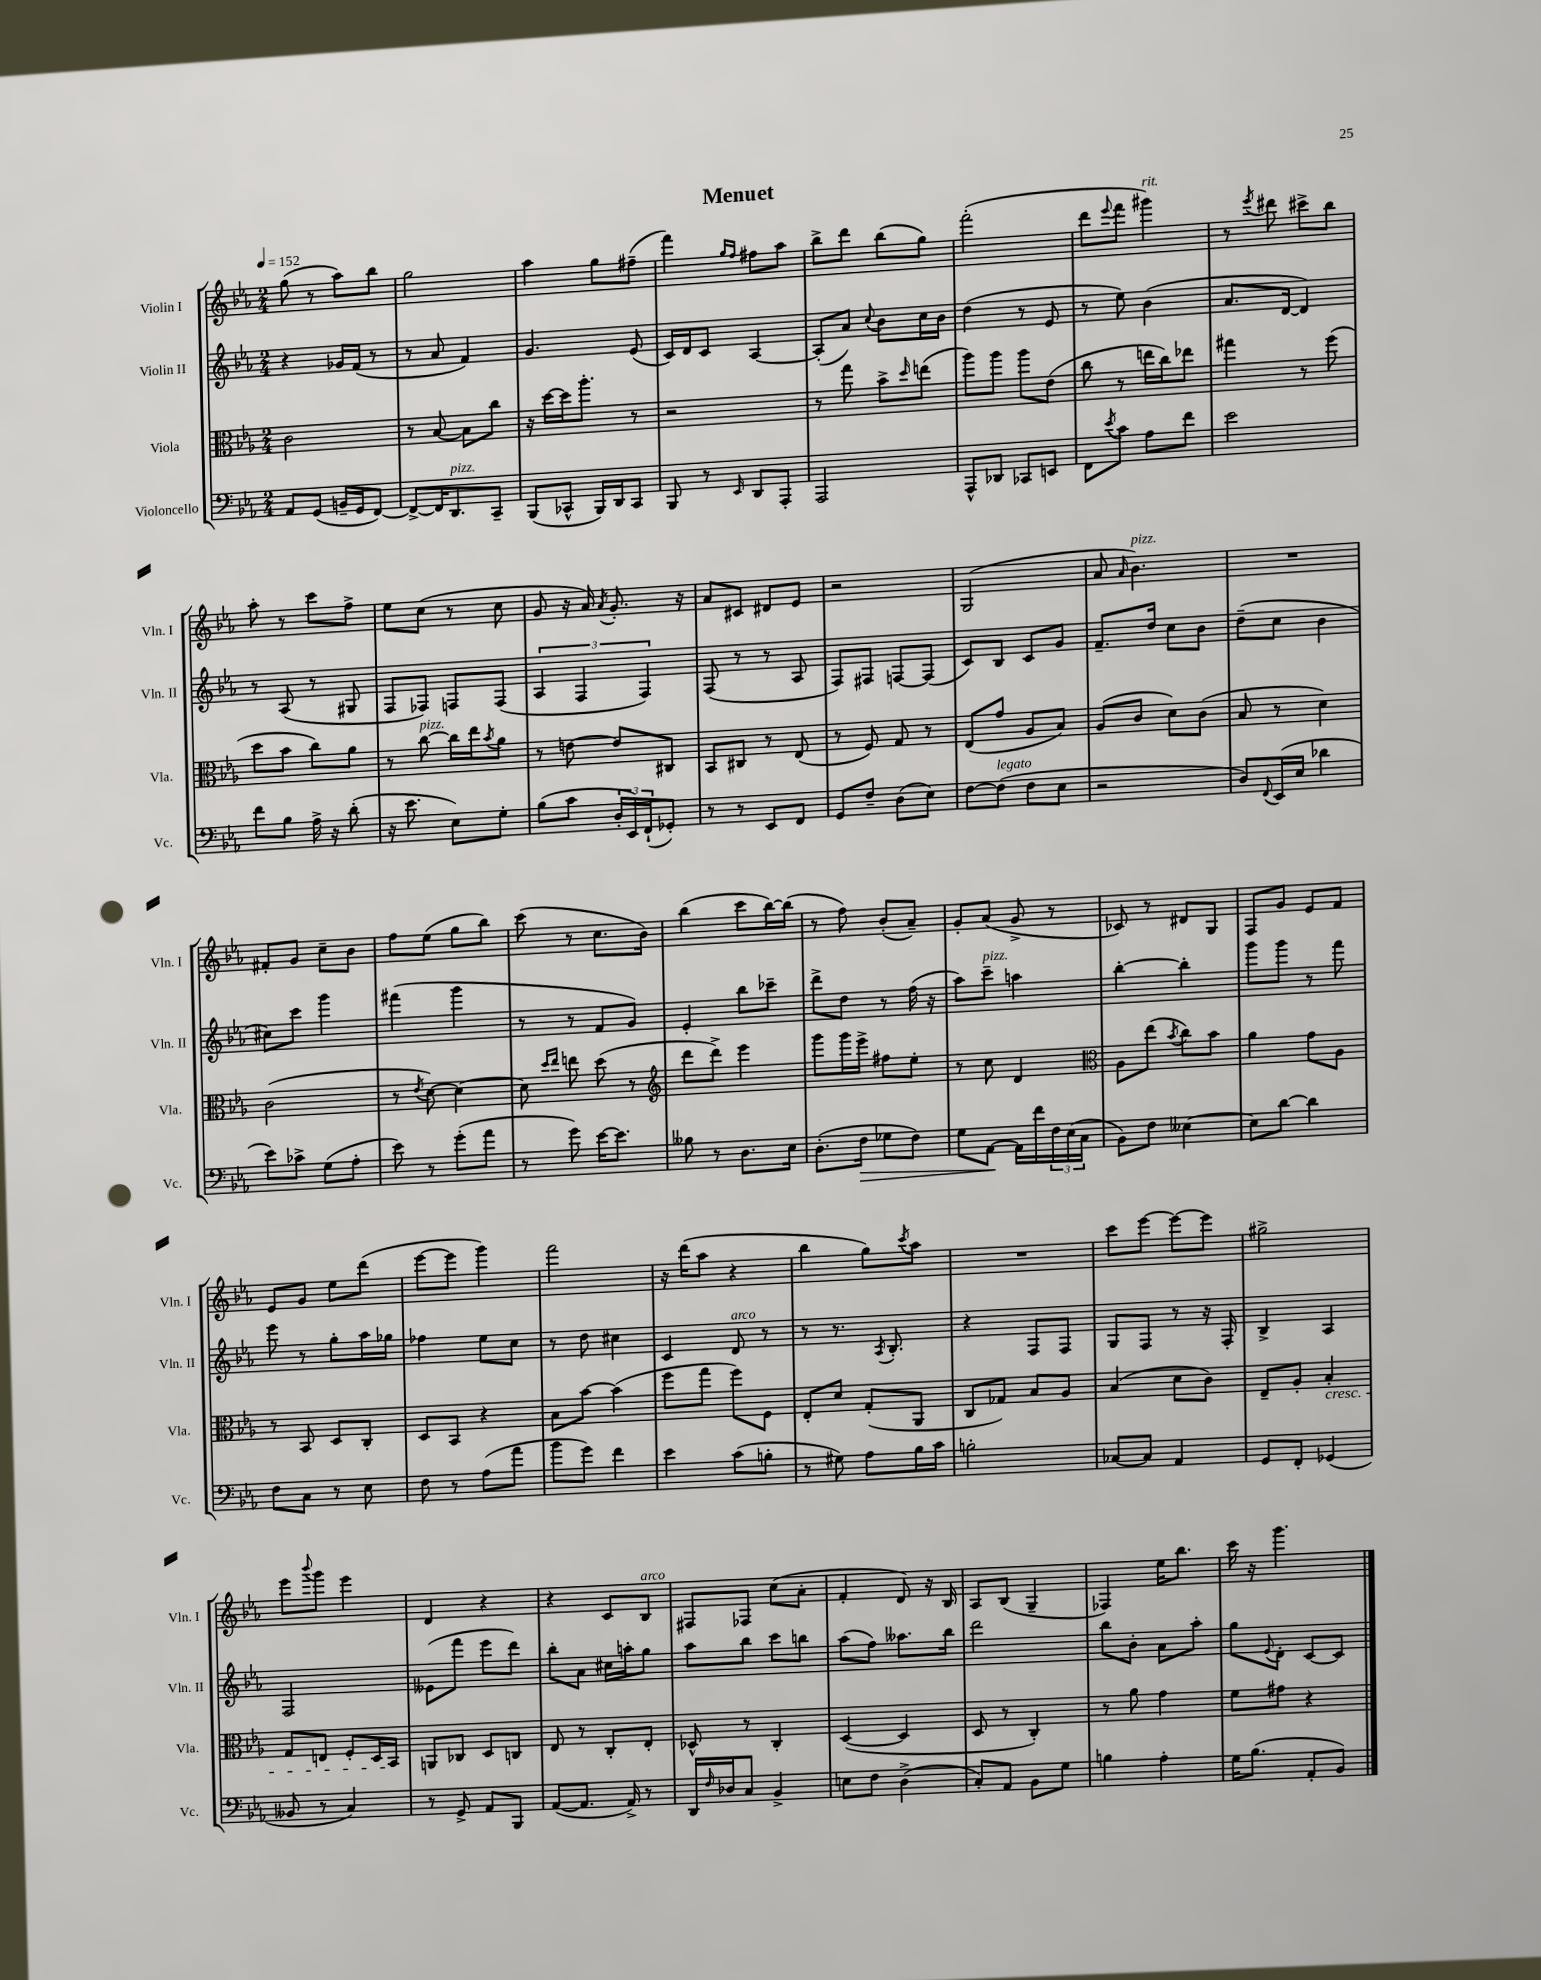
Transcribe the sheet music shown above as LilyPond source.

\header { title = "Menuet" }
<<
\new StaffGroup <<
\new Staff = "s0" \with { instrumentName = "Violin I" shortInstrumentName = "Vln. I" } {
    \clef treble \key ees \major \numericTimeSignature \time 2/4 \tempo 4 = 152
    g''8( r8 aes''8) bes''8 |
    g''2 |
    aes''4 g''8 fis''8--( |
    f'''4) \grace { g''16 f''16 } fis''8 aes''8 |
    bes''8-> d'''8 bes''8( g''8) |
    f'''2-.( |
    d'''8 \appoggiatura { ees'''8 } f'''8 gis'''4^\markup { \italic "rit." }) |
    r8 \acciaccatura { ees'''8 } dis'''8 cis'''8-> bes''8 |
    aes''8-. r8 c'''8 f''8-> |
    ees''8 c''8( r8 c''8 |
    g'8 r16 aes'16) \acciaccatura { aes'8 } g'8.-. r16 |
    aes'8 cis'8 dis'8 ees'8 |
    r2 |
    g2( |
    aes'8 \grace { aes'16 } bes'4.^\markup { \italic "pizz." }) |
    R2 |
    fis'8-. g'8 c''8-- bes'8 |
    f''8 ees''8( g''8 bes''8) |
    c'''8( r8 c''8. bes'16) |
    bes''4( c'''8 bes''16~) bes''16( |
    r8 f''8) bes'8-.( aes'8--) |
    g'8-. aes'8( g'8-> r8 |
    ces'8) r8 dis'8 g8 |
    f8 g'8 ees'8 f'8 |
    ees'8 g'8 ees''8 d'''8( |
    ees'''8~ ees'''8 g'''4) |
    f'''2 |
    r16 d'''16( aes''8 r4 |
    bes''4 g''8) \acciaccatura { c'''8 } aes''8 |
    R2 |
    c'''8 ees'''8~ ees'''8~ ees'''8 |
    gis''2-> |
    ees'''8 \appoggiatura { bes'''8 } g'''8 ees'''4 |
    d'4 r4 |
    r4 c'8 bes8^\markup { \italic "arco" } |
    fis8 fes8 c''8( aes'8-. |
    f'4-. d'8) r16 bes16 |
    aes8 bes8( g4-- |
    fes4) ees''16 bes''8. |
    c'''16 r16 g'''4. \bar "|." |
}
\new Staff = "s1" \with { instrumentName = "Violin II" shortInstrumentName = "Vln. II" } {
    \clef treble \key ees \major \numericTimeSignature \time 2/4
    r4 ges'16 f'16( r8 |
    r8 aes'8 f'4) |
    g'4. ees'8( |
    c'16) d'16 c'8 aes4~ |
    aes8-.( aes'8) \appoggiatura { c''8 } bes'8 c''16 bes'16 |
    d''4( r8 ees'8 |
    r8 ees''8) bes'4( |
    aes'8. d'16~ d'4) |
    r8 aes8( r8 gis8 |
    f8 fes8) f8 f8( |
    \tuplet 3/2 { aes4 f4 f4) } |
    f8( r8 r8 aes8 |
    f8) fis8 f8~ f8( |
    c'8) bes8 c'8 g'8 |
    f'8.-- d''16 c''8 bes'8 |
    d''8--( c''8 bes'4 |
    cis''8) c'''8 g'''4 |
    fis'''4( g'''4 |
    r8 r8 f'8 g'8) |
    ees'4-. bes''8 ces'''8-- |
    d'''8-> d''8 r8 f''16( r16 |
    aes''8) c'''8--^\markup { \italic "pizz." } a''4 |
    bes''4~-. bes''4-. |
    g'''8 g'''8 r8 f'''8 |
    ees'''8 r8 g''8-. aes''16 ges''16 |
    fes''4 ees''8 c''8 |
    r8 d''8 cis''4 |
    c'4 d'8^\markup { \italic "arco" } r8 |
    r8 r8. \acciaccatura { aes8 } bes8.-. |
    r4 f8 f8 |
    g8 f8 r8 r16 f16-. |
    bes4-> aes4 |
    f2 |
    eeses'8( f'''8 ees'''8 d'''8) |
    bes''8-. aes'8 cis''16 a''16-. g''8 |
    aes''8 bes''8 c'''8 b''8 |
    aes''8( f''8) aeses''8. bes''16 |
    d'''2 |
    bes''8 bes'8-. aes'8 aes''8-. |
    g''8 \appoggiatura { ees'8 } d'8-. c'8~ c'8 \bar "|." |
}
\new Staff = "s2" \with { instrumentName = "Viola" shortInstrumentName = "Vla." } {
    \clef alto \key ees \major \numericTimeSignature \time 2/4
    c'2 |
    r8 bes8~ bes8 c''8 |
    r16 d''16~ d''16 aes''8.-. r8 |
    r2 |
    r8 g''8 bes'8-> \grace { d''16 } e''8( |
    aes''8) aes''8 aes''8 ees'8( |
    c''8 r8 e''16 c''16) ees''8 |
    gis''4 r8 f''8( |
    d''8 bes'8 c''8) aes'8 |
    r8 c''8~^\markup { \italic "pizz." } c''16 ees''16 \acciaccatura { bes'8 } aes'8 |
    r8 e'8~ e'8 cis8 |
    bes,8 cis8 r8 ees8( |
    r8 f8) g8 r8 |
    ees8( g'8 aes8 bes8) |
    aes8( c'8 d'8) c'8( |
    bes8 r8 d'4) |
    c'2( |
    r8 \acciaccatura { ees'8 } d'8~) d'4~ |
    d'8 \grace { d''16 ees''16 } e''8 d''8( r8 |
    \clef treble d'''8 d'''8->) ees'''4 |
    g'''8 g'''16 ees'''16-> fis''8 ees''8-. |
    r8 c''8 d'4 |
    \clef alto aes8 ees''8( \acciaccatura { bes'8 } c''8) bes'8 |
    aes'4 g'8 aes8 |
    r8 bes,8 d8 c8-. |
    d8 bes,8 r4 |
    bes8 bes'8~ bes'4( |
    f''8 g''8 f''8) f8 |
    ees8-. d'8 g8-.( aes,8 |
    c8 ges8) bes8 aes8 |
    bes4( d'8 c'8) |
    ees8-- aes8-. bes4-.\cresc |
    g8 e8 f8-. d16 bes,16\! |
    a,8 ces8 d8 c8 |
    ees8 r8 c8-. ees8-. |
    des8-^ r8 c4-. |
    d4~( d4 |
    d8 r8 c4-.) |
    r8 aes'8 g'4 |
    f'8 gis'8 r4 \bar "|." |
}
\new Staff = "s3" \with { instrumentName = "Violoncello" shortInstrumentName = "Vc." } {
    \clef bass \key ees \major \numericTimeSignature \time 2/4
    aes,8 g,8( b,16-- g,16 f,8~) |
    f,8~-> f,16 d,8.^\markup { \italic "pizz." } c,8-- |
    bes,,8( ces,8-^ bes,,16) d,16 ces,8 |
    bes,,8 r8 \grace { ees,16 } d,8 aes,,8-. |
    aes,,2 |
    aes,,8-^ des,8 ces,8 e,8 |
    f,8 \acciaccatura { ees'8 } c'8 aes8 f'8 |
    ees'2 |
    f'8 bes8 aes16-> r16 d'8-.( |
    r16 ees'8. ees8) g8-. |
    bes8( c'8 \tuplet 3/2 { d16-. ees,16) f,16-!( } ges,8-.) |
    r8 r8 ees,8 f,8 |
    g,8 f8-- d8( ees8) |
    f8~ f8^\markup { \italic "legato" }( f8 ees8 |
    r2 |
    d8) \appoggiatura { f,8 } ees,16( ees16 des'4 |
    ees'8) ces'8-> g8( aes8-. |
    ees'8) r8 g'8-.( aes'8 |
    r8 g'8) ees'16~ ees'8. |
    beses8 r8 d8. ees16 |
    d8.-.( f16\> ges8 f8) |
    g8 aes,8~\! aes,16 f'16 \tuplet 3/2 { f16 ees16( c16 } |
    bes,8) f8 eeses4~ |
    eeses8 d'8~ d'4 |
    f8 c8 r8 ees8 |
    f8 r8 aes8( aes'8 |
    bes'8 g'8) f'4 |
    ees'4 c'8( b8-. |
    r8 gis8) aes8 bes16 c'16 |
    b2-. |
    ces8~ ces8 aes,4 |
    g,8 f,8-. ges,4( |
    beses,8 r8 c4) |
    r8 g,8-> aes,8 bes,,8 |
    aes,8~( aes,8. aes,16->) r8 |
    d,16 \grace { f16 } des16 c8 bes,4-> |
    e8 f8 d4->( |
    c8-.) aes,8 bes,8 g8 |
    b4 aes4-. |
    g16 bes8.( aes,8-. bes,8) \bar "|." |
}
>>
>>
\layout { \context { \Score \remove "Bar_number_engraver" } }
